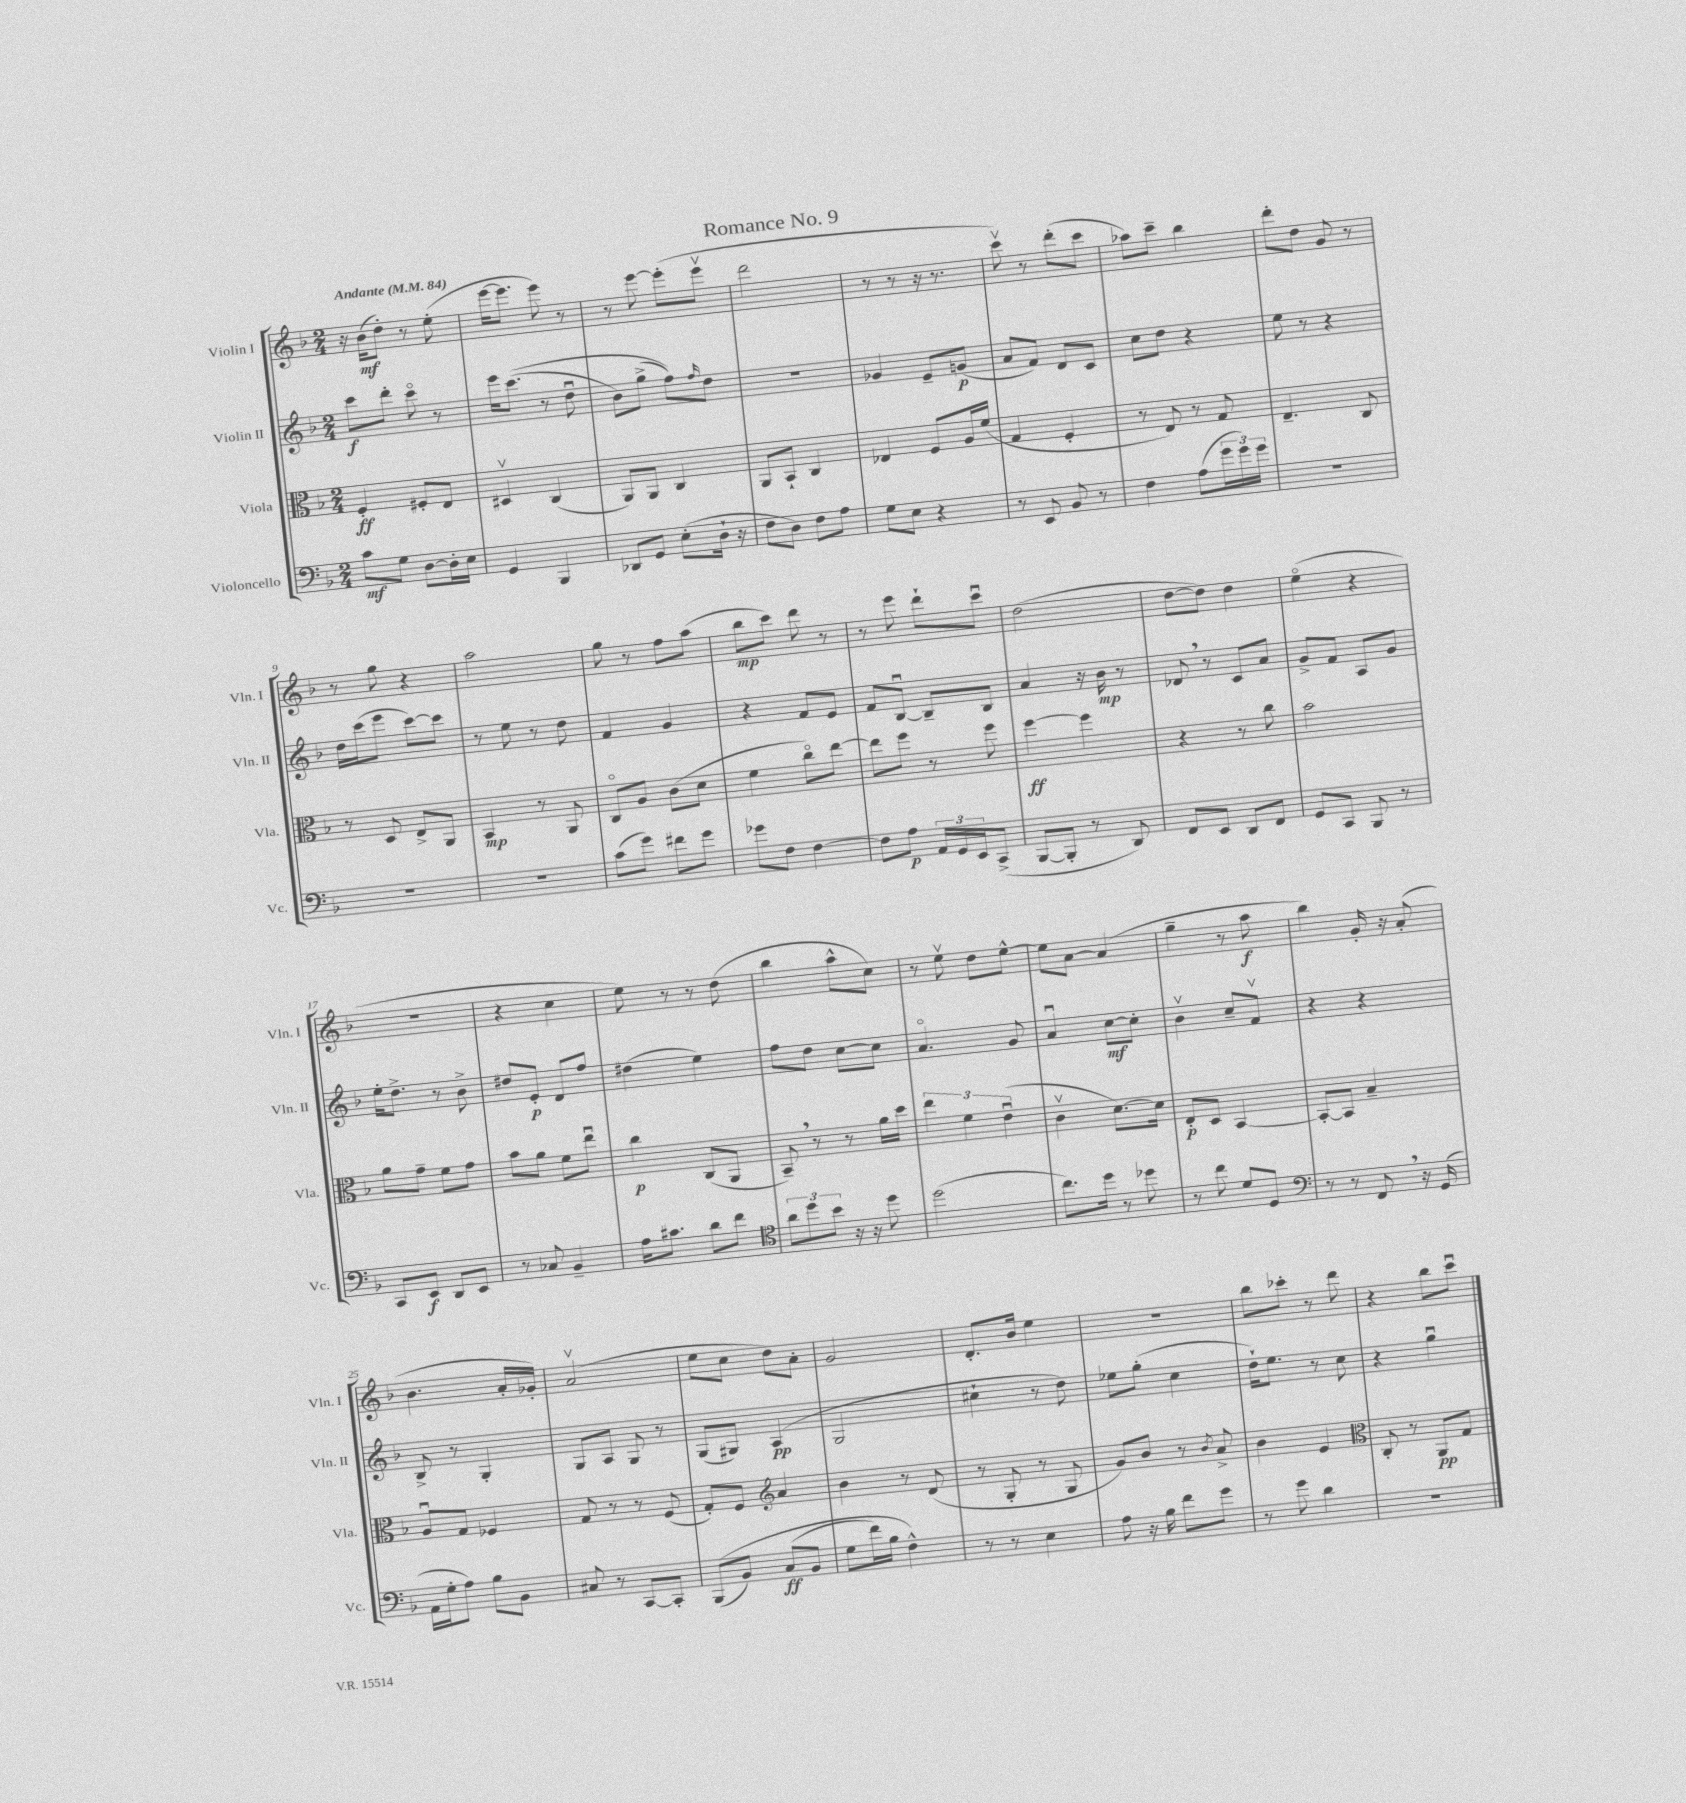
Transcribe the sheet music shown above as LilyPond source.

\header { title = "Romance No. 9" }
<<
\new StaffGroup <<
\new Staff = "s0" \with { instrumentName = "Violin I" shortInstrumentName = "Vln. I" } {
    \clef treble \key f \major \numericTimeSignature \time 2/4 \tempo "Andante" 4 = 84
    r16 bes'16\mf( d''8-.) r8 e''8-.( |
    e'''16~ e'''8. e'''8) r8 |
    r8 e'''8~ e'''8-.( e'''8\upbow |
    d'''2 |
    r8 r8 r16 r8. |
    c'''8\upbow) r8 d'''8-.( c'''8 |
    aes''8) c'''8-- bes''4 |
    d'''8-. d''8 g'8 r8 |
    r8 g''8 r4 |
    a''2 |
    g''8 r8 f''8 a''8( |
    bes''8\mp c'''8) d'''8 r8 |
    r8 e'''8 d'''8-! c'''8\downbow |
    d''2( |
    d''8~ d''8) d''4 |
    e''4\flageolet( r4 |
    R2 |
    r4 c''4 |
    e''8) r8 r8 d''8( |
    bes''4 a''8-^ c''8) |
    r8 e''8\upbow d''8 e''8~-^ |
    e''8 a'8~ a'4( |
    g''4-- r8 a''8\f |
    bes''4) g'16-. r16 a'8-.( |
    bes'4. a'16-. ges'16-.) |
    a'2\upbow( |
    e''8 c''8 d''8) a'8-. |
    g'2 |
    d'8.-. bes'16 e''4 |
    R2 |
    bes''8 ces'''8-. r8 d'''8 |
    r4 bes''8 c'''8\downbow \bar "|." |
}
\new Staff = "s1" \with { instrumentName = "Violin II" shortInstrumentName = "Vln. II" } {
    \clef treble \key f \major \numericTimeSignature \time 2/4
    c'''8\f d'''8-. c'''8\flageolet r8 |
    e'''16 c'''8.(\( r8 d''8\downbow |
    bes'8) g''8->( f''8)\) \grace { f''16 } d''8 |
    r2 |
    ges'4 e'8-- g'8\p( |
    a'8 f'8) d'8 c'8 |
    c''8 d''8 r4 |
    e''8 r8 r4 |
    d''16 c'''16( e'''8 c'''8~) c'''8 |
    r8 e''8 r8 d''8 |
    f'4 g'4 |
    r4 f'8 e'8 |
    f'8 bes8~\downbow bes8-- bes8 |
    a'4 r16 bes'16\mp r8 |
    des'8 \breathe r8 c'8 a'8 |
    g'8-> f'8 a8 g'8 |
    e''16-. d''8.-> r8 bes'8-> |
    dis''8 e'8-.\p d'8 f''8 |
    dis''4( e''4) |
    f''8 d''8 c''8~ c''8 |
    a'4.\flageolet g'8 |
    a'4\downbow c''8~\mf c''8-. |
    bes'4\upbow c''8-- f'8\upbow |
    r4 r4 |
    bes8-> r8 g4-. |
    g8 a8 g8 r8 |
    g8( gis8) a4\pp( |
    g2 |
    cis''4-! r8 d''8) |
    ees''8 g''8-.( c''4 |
    d''16-!) e''8. r8 c''8 |
    r4 g''4\downbow \bar "|." |
}
\new Staff = "s2" \with { instrumentName = "Viola" shortInstrumentName = "Vla." } {
    \clef alto \key f \major \numericTimeSignature \time 2/4
    f4-.\ff fis8-. e8 |
    dis4\upbow c4( |
    a,8) a,8 c4 |
    a,8 bes,8-! c4 |
    ees4 f8 a16 f'16( |
    g4 f4-. |
    r8 e8) r8 g8 |
    e4.-- c8 |
    r8 d8 e8-> a,8 |
    bes,4\mp r8 a,8 |
    c8\flageolet a8 c'8( d'8 |
    f'4 c''8\flageolet) e''8~ |
    e''8 f''8 r8 f''8 |
    f''4~\ff f''4 |
    r4 r8 c''8 |
    bes'2 |
    a'8 g'8-- f'8 g'8 |
    bes'8 a'8 f'8 e''8\downbow |
    c''4\p c8( a,8 |
    bes,8--) \breathe r8 r8 a'16 d''16 |
    \tuplet 3/2 { e''4 f'4 e'4\downbow( } |
    c'4\upbow d'8.~) d'16 |
    e8-.\p d8 bes,4~ |
    bes,8~-. bes,8 bes4-- |
    a8\downbow g8 fes4 |
    g8 r8 r8 f8( |
    g8-.) f8 \clef treble a'4 |
    bes'4 r8 d'8( |
    r8 g8-. r8 g8 |
    g'8) bes'8 r8 \acciaccatura { bes'8 } a'8-> |
    bes'4 e'4 |
    \clef alto c8-. r8 a,8\pp g8 \bar "|." |
}
\new Staff = "s3" \with { instrumentName = "Violoncello" shortInstrumentName = "Vc." } {
    \clef bass \key f \major \numericTimeSignature \time 2/4
    c'8\mf g8 d8~ d16-. e16 |
    g,4 bes,,4 |
    des,8 g,8 e8-.( d16-! r16 |
    f8 d8) f8 a8 |
    g8 e8 r4 |
    r8 e,8 bes,8 r8 |
    f4 a8( \tuplet 3/2 { g'16 g'16) g'16 } |
    R2 |
    R2 |
    R2 |
    c'8( g'8) fis'8 g'8 |
    ges'8 f8 f4~ |
    f8 a8\p \tuplet 3/2 { a,16 g,16 e,16 } c,8->( |
    bes,,8~ bes,,8-. r8 d,8) |
    f,8 e,8 d,8 f,8 |
    g,8 c,8 bes,,8 r8 |
    c,8 e,8\f d,8 e,8 |
    r8 ces8 bes,4-- |
    a16 cis'8. d'8 f'8 |
    \clef tenor \tuplet 3/2 { a'8 d''8 bes'8 } r16 r16 d''8 |
    d''2( |
    c''8.) d''16 r8 des''8 |
    r8 c''8 d'8 d8 |
    \clef bass r8 r8 f,8 \breathe r16 g,16( |
    a,16 g16-. a8) bes8 bes,8 |
    cis8 r8 c,8~ c,8-. |
    bes,,8(\( bes,8) c8\ff( bes,8 |
    g8 f'16) bes16 f4-^\) |
    r8 r8 e4 |
    a8 r16 bes16 f'8 g'8 |
    r8 g'8 d'4 |
    r2 \bar "|." |
}
>>
>>
